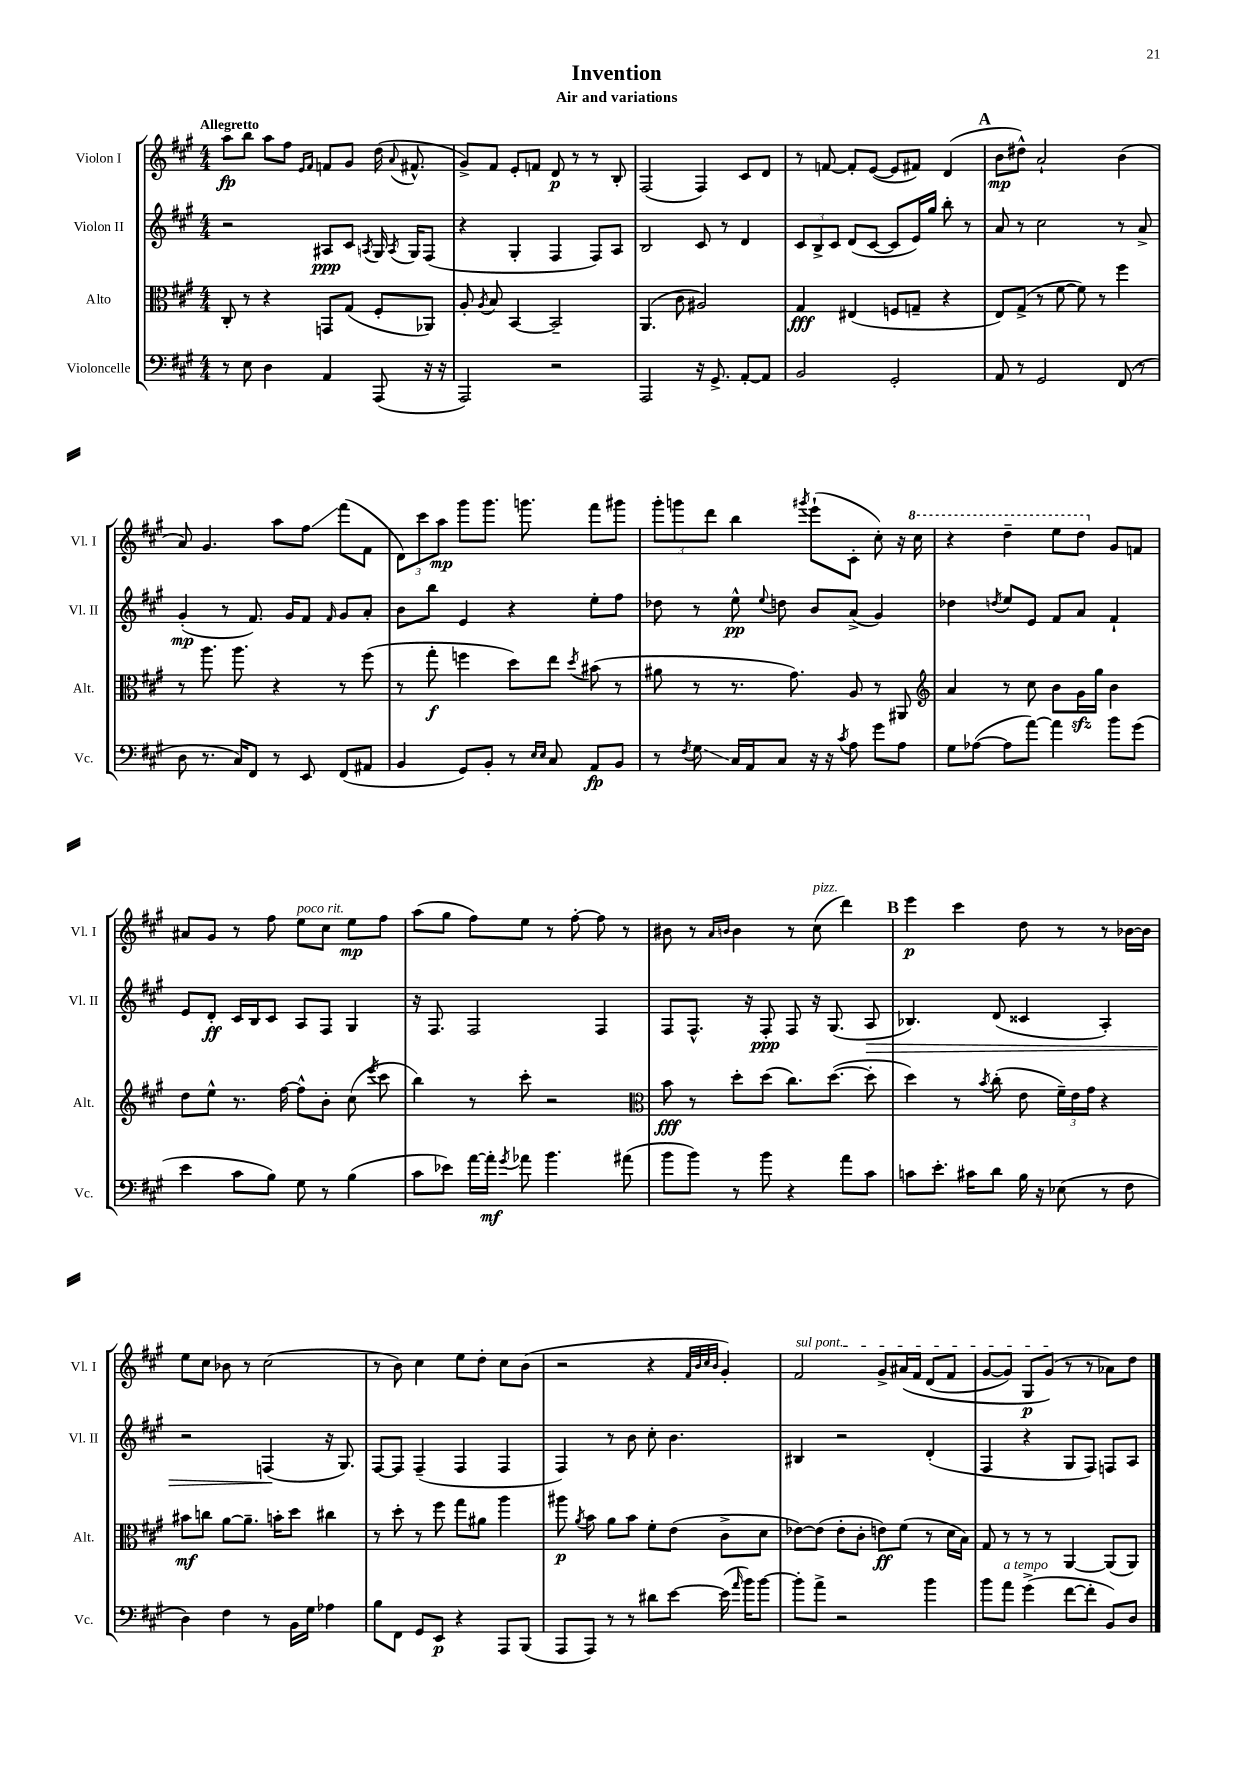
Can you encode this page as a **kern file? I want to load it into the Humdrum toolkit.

**kern	**kern	**kern	**kern
*staff4	*staff3	*staff2	*staff1
*clefF4	*clefC3	*clefG2	*clefG2
*k[f#c#g#]	*k[f#c#g#]	*k[f#c#g#]	*k[f#c#g#]
*M4/4	*M4/4	*M4/4	*M4/4
8r	8C#'	2r	8aa
8E	8r	.	8bb
4D	4r	.	8aa
.	.	.	8ff#
.	.	.	16qqe
.	.	.	16qqf#
4AA	8GG	8A#	8f
.	(8G#	8c#	8g#
.	.	8qA	.
(8AAA	8F#'	16G#	(16dd
.	.	8qA	8qqa
.	.	16G#	8.f#^^
16r	8AA-)	(8F#	.
16r	.	.	.
=	=	=	=
2AAA)	8A'	4r	8g#^)
.	8qA	.	.
.	8B	.	8f#
.	[4BB	4G#'	8e'
.	.	.	8f
2r	2BB~]	4F#	8d
.	.	.	8r
.	.	8F#)	8r
.	.	8A	8B'
=	=	=	=
2AAA	(4.AA	2B	(2F#
.	8c#	.	.
16r	2A#)	8c#	4F#)
8.GG#^	.	.	.
.	.	8r	.
[8AA'	.	4d	8c#
8AA]	.	.	8d
=	=	=	=
2BB	4G#	12c#	8r
.	.	12B^	.
.	.	.	[8f
.	.	12c#	.
.	(4E#	(8d	8f']
.	.	[8c#	([8e
2GG#'	8F	8c#]	8e]
.	8G~	16e)	8f#)
.	.	16gg#	.
.	4r	8bb'	(4d
.	.	8r	.
=	=	=	=
8AA	8E)	8a	8b
8r	(8G#^	8r	8dd#^^)
2GG#	8r	2cc#	2a`
.	[8f#	.	.
.	8f#])	.	.
.	8r	.	.
(8FF#	4ff#	8r	(4b
8r	.	8a^	.
=	=	=	=
8D	8r	(4g#'	8a)
8.r	8.aa	.	4.g#
.	.	8r	.
16C#)	8.aa	.	.
8FF#	.	8.f#)	.
8r	4r	.	8aa
.	.	16g#	.
8EE	.	8f#	8ff#
.	.	16qqf#	.
(8FF#	8r	8g#	(8fff#
8AA#	(8ff#	8a'	8f#
=	=	=	=
4BB	8r	8b	12d)
.	.	.	12ccc#
.	8gg#'	8bb	.
.	.	.	12aa
8GG#)	4ff	4e	8ggg#
8BB'	.	.	8.ggg#
8r	8dd)	4r	.
.	.	.	8.ggg
16qqE	.	.	.
16qqE	.	.	.
8C#	8ee	.	.
.	8qdd	.	.
8AA	(8b#	8ee'	8fff#
8BB	8r	8ff#	8ggg#
=	=	=	=
8r	8a#	8dd-	12ggg#'
.	.	.	12ggg
8qF#	.	.	.
8G#	8r	8r	.
.	.	.	12ddd
16C#	8.r	8ee^^	4bb
16AA	.	.	.
.	.	8qqee	.
8C#	.	8dd	.
.	8.g#)	.	.
.	.	.	8qggg#
16r	.	8b	(8eee`
16r	.	.	.
8qc#	.	.	.
8A	8A	(8a^	8c#'
8g#	8r	4g#)	8cc#')
8A	8AA#	.	16r
.	.	.	16ccc#
=	=	=	=
*	*clefG2	*	*
8G#	4a	4dd-	4r
([8A-	.	.	.
.	.	8qdd	.
8A-]	8r	8ee	4ddd~
[8a)	8cc#	8e	.
4a]	8b	8f#	8eee
.	16g#	8a	8ddd
.	16gg#	.	.
8b	4b	4f#`	8g#
(8g#	.	.	8f
=	=	=	=
4e	8dd	8e	8a#
.	8ee^^	8d'	8g#
8c#	8.r	16c#	8r
.	.	16B	.
8B)	.	8c#	8ff#
.	[16ff#	.	.
8G#	8ff#^^]	8A	8ee
8r	8b'	8F#	8cc#
(4B	(8cc#	4G#	8ee
.	8qeee	.	.
.	8ccc#	.	8ff#
=	=	=	=
8c#	4bb)	16r	(8aa
.	.	8.F#	.
8e-)	.	.	8gg#
[16a	8r	2F#	8ff#)
16a']	.	.	.
8qg#	.	.	.
8a-	8ccc#'	.	8ee
4.b	2r	.	8r
.	.	.	[8ff#'
.	.	4F#	8ff#]
(8a#	.	.	8r
=	=	=	=
*	*clefC3	*	*
8b	8b	8F#	8b#
8b)	8r	8.F#^^	8r
.	.	.	16qqa
.	.	.	16qqb
8r	8dd'	.	4b
.	.	16r	.
8b	(8dd	8F#'	.
4r	8.cc#)	8F#	8r
.	.	16r	(8cc#
.	([8.dd	(8.G#	.
8a	.	.	4ddd)
8c#	8dd']	8A	.
=	=	=	=
8c	4dd)	4.B-)	4eee
8.e'	.	.	.
.	8r	.	4ccc#
16c#	.	.	.
.	8qb	.	.
8d	(8cc#'	(8d	.
16B	8e	4c##	8dd
16r	.	.	.
(8E-	24f#~)	.	8r
.	24e	.	.
.	24g#	.	.
8r	4r	4A')	8r
8F#	.	.	[16b-
.	.	.	16b-]
=	=	=	=
4D)	8b#	2r	8ee
.	8cc	.	8cc#
4F#	[8a	.	8b-
.	8.a~]	.	8r
8r	.	(4F	(2cc#
.	16b'	.	.
16BB	8dd	.	.
16G#	.	.	.
4A-	4cc#	16r	.
.	.	8.G#)	.
=	=	=	=
8B	8r	[8F#	8r
8FF#	8dd'	8F#]	8b)
8GG#	8r	(4F#~	4cc#
8EE	8ff#	.	.
4r	8gg#	4F#	8ee
.	8a#	.	8dd'
8AAA	4aa	4F#	8cc#
(8BBB	.	.	(8b
=	=	=	=
8AAA	8aa#	4F#)	2r
.	8qa	.	.
8AAA)	8b	.	.
8r	8a	8r	.
8r	8b	8b	.
8d#	8f#'	8cc#'	4r
[8e	(8e	4.b	.
.	.	.	32qqf#
.	.	.	32qqb
.	.	.	32qqcc#
.	.	.	32qqb
(16e]	8c#^	.	4g#')
16qqa	.	.	.
16b)	.	.	.
[8b	8d	.	.
=	=	=	=
8b']	[8e-)	4B#	2f#
8a^	(8e-]	.	.
2r	8e-'	2r	.
.	8c#'	.	.
.	8e)	.	8g#^
.	(8f#	.	&(16a#
.	.	.	16f#
4b	8r	(4d'	(8d
.	16d	.	8f#
.	16B)	.	.
=	=	=	=
8b	8G#	4F#	[8g#
8a	8r	.	8g#])
(4g#^	8r	4r	8G#
.	8r	.	(8g#&)
[8f#	[4AA	8G#	8r
8f#']	.	8F#)	8r
8BB)	(8AA]	8F	8a-)
8D	8AA)	8A	8dd
==	==	==	==
*-	*-	*-	*-
